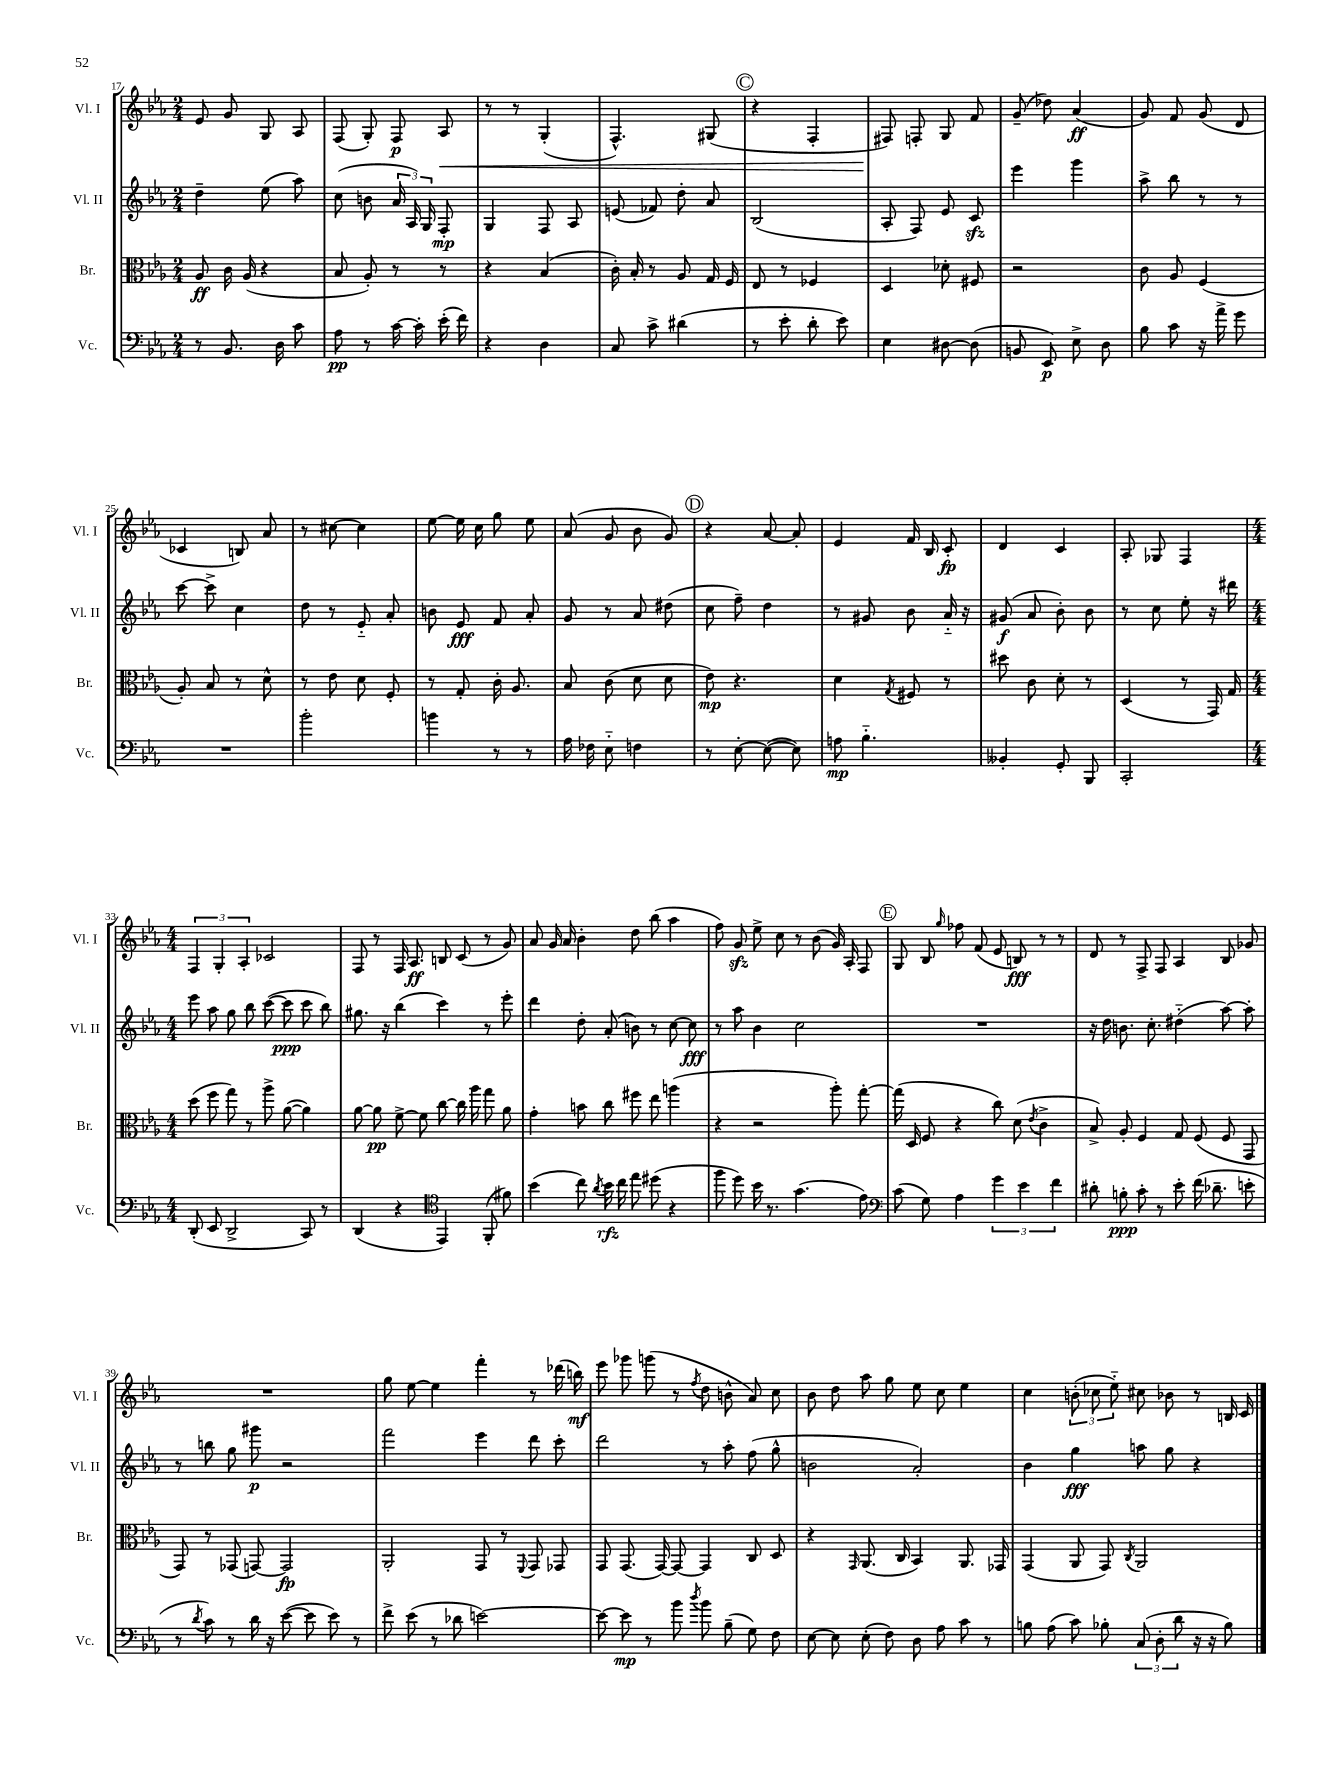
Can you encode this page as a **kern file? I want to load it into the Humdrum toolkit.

**kern	**dynam	**kern	**dynam	**kern	**dynam	**kern	**dynam
*part4	*part4	*part3	*part3	*part2	*part2	*part1	*part1
*staff4	*staff4	*staff3	*staff3	*staff2	*staff2	*staff1	*staff1
*I"Vc.	*	*I"Br.	*	*I"Vl. II	*	*I"Vl. I	*
*I'Vc.	*	*I'Br.	*	*I'Vl. II	*	*I'Vl. I	*
*clefF4	*	*clefC3	*	*clefG2	*	*clefG2	*
*k[b-e-a-]	*	*k[b-e-a-]	*	*k[b-e-a-]	*	*k[b-e-a-]	*
*M2/4	*	*M2/4	*	*M2/4	*	*M2/4	*
=17	=17	=17	=17	=17	=17	=17	=17
8r	.	8A-/	ff	4dd~\	.	8e-/	.
8.BB-/	.	16c\	.	.	.	8g/	.
.	.	(16A-/	.	.	.	.	.
.	.	4r	.	(8ee-\	.	8G/	.
16D\	.	.	.	.	.	.	.
8c\	.	.	.	8aa-\)	.	8A-/	.
=18	=18	=18	=18	=18	=18	=18	=18
8A-\	pp	8B-/	.	(8cc\	.	(8F/	.
8r	.	8A-'/)	.	8bn\	.	8G'/)	.
[16c\	.	8r	.	24a-/	.	8F/	p
.	.	.	.	24A-/)	.	.	.
16c'\]	.	.	.	.	.	.	.
.	.	.	.	24G/	.	.	.
!	!	!	!	!	!	!	!LO:HP:b
(16e-'\	.	8r	.	8F'/	mp	8A-/	<
16f\)	.	.	.	.	.	.	.
=19	=19	=19	=19	=19	=19	=19	=19
4r	.	4r	.	4G/	.	8r	.
.	.	.	.	.	.	8r	.
4D\	.	(4B-/	.	8F/	.	(4G'/	.
.	.	.	.	8A-/	.	.	.
=20	=20	=20	=20	=20	=20	=20	=20
8C/	.	16c'\)	.	(8en/	.	4.F^^/)	.
.	.	16B-'/	.	.	.	.	.
8c^\	.	8r	.	8f-X/)	.	.	.
(4d#X\	.	8A-/	.	8dd'\	.	.	.
.	.	16G/	.	8a-/	.	(8G#X/	.
.	.	16F/	.	.	.	.	.
!!LO:REH:place=s1:t=C
=21	=21	=21	=21	=21	=21	=21	=21
8r	.	8E-/	.	(2B-/	.	4r	.
8e-'\	.	8r	.	.	.	.	.
8d'\	.	4F-X/	.	.	.	4F'/	.
8e-\)	.	.	.	.	.	.	.
=22	=22	=22	=22	=22	=22	=22	=22
4E-\	.	4D/	.	8A-'/	.	8F#X/)	.
.	.	.	.	8F/)	.	8Fn'/	[
[8D#X\	.	8d-X'\	.	8e-/	.	8G/	.
(8D#\]	.	8F#X/	.	8czz/	.	8f/	.
=23	=23	=23	=23	=23	=23	=23	=23
8BBn/	.	2r	.	4eee-\	.	(8g~/	.
8EE-/)	p	.	.	.	.	8dd-X\)	.
8E-^\	.	.	.	4ggg\	.	(4a-/	ff
8D\	.	.	.	.	.	.	.
=24	=24	=24	=24	=24	=24	=24	=24
8B-\	.	8c\	.	8aa-^\	.	8g/)	.
8c\	.	8A-/	.	8bb-\	.	8f/	.
16r	.	(4F/	.	8r	.	(8g/	.
16a-^\	.	.	.	.	.	.	.
8g\	.	.	.	8r	.	8d/	.
!!LO:LB:g=z
=25	=25	=25	=25	=25	=25	=25	=25
2r	.	8A-'/)	.	[8ccc\	.	4c-X/	.
.	.	8B-/	.	8ccc^\]	.	.	.
.	.	8r	.	4cc\	.	8Bn/)	.
.	.	8d^^\	.	.	.	8a-/	.
=26	=26	=26	=26	=26	=26	=26	=26
2b-'\	.	8r	.	8dd\	.	8r	.
.	.	8e-\	.	8r	.	[8cc#X\	.
.	.	8d\	.	8e-/	.	4cc#\]	.
.	.	8F'/	.	8a-'/	.	.	.
=27	=27	=27	=27	=27	=27	=27	=27
4bn\	.	8r	.	8bn\	.	[8ee-\	.
.	.	8G'/	.	8e-/	fff	16ee-\]	.
.	.	.	.	.	.	16cc\	.
8r	.	16c'\	.	8f/	.	8gg\	.
.	.	8.A-/	.	.	.	.	.
8r	.	.	.	8a-'/	.	8ee-\	.
=28	=28	=28	=28	=28	=28	=28	=28
16A-\	.	8B-/	.	8g/	.	(8a-/	.
16F-X\	.	.	.	.	.	.	.
8E-\	.	(8c\	.	8r	.	8g/	.
4Fn\	.	8d\	.	8a-/	.	8b-\	.
.	.	8d\	.	(8dd#X\	.	8g/)	.
!!LO:REH:place=s1:t=D
=29	=29	=29	=29	=29	=29	=29	=29
8r	.	8e-\)	mp	8cc\	.	4r	.
[8E-'\	.	4.r	.	8ff~\)	.	.	.
(8E-\_	.	.	.	4dd\	.	[8a-/	.
8E-\])	.	.	.	.	.	8a-'/]	.
=30	=30	=30	=30	=30	=30	=30	=30
8An\	mp	4d\	.	8r	.	4e-/	.
4.B-\	.	.	.	8g#X/	.	.	.
.	.	8qG/	.	.	.	.	.
.	.	8F#X/	.	8b-\	.	16f/	.
.	.	.	.	.	.	16B-/	.
.	.	8r	.	16a-/	.	8c'/	fp
.	.	.	.	16r	.	.	.
=31	=31	=31	=31	=31	=31	=31	=31
4BB--X'/	.	8dd#X\	.	(8g#X/	f	4d/	.
.	.	8c\	.	8a-/	.	.	.
8GG'/	.	8d'\	.	8b-'\)	.	4c/	.
8BBB-/	.	8r	.	8b-\	.	.	.
=32	=32	=32	=32	=32	=32	=32	=32
2CC'/	.	(4D/	.	8r	.	8A-'/	.
.	.	.	.	8cc\	.	8G-X/	.
.	.	8r	.	8ee-'\	.	4F/	.
.	.	16GG/)	.	16r	.	.	.
.	.	16G/	.	16ddd#X\	.	.	.
!!LO:LB:g=z
=33	=33	=33	=33	=33	=33	=33	=33
*M4/4	*	*M4/4	*	*M4/4	*	*M4/4	*
(8DD'/	.	(8dd\	.	8eee-\	.	6F/	.
8EE-/	.	8ff\	.	8aa-\	.	.	.
.	.	.	.	.	.	6G'/	.
2DD^/	.	8gg\)	.	8gg\	.	.	.
.	.	.	.	.	.	6A-'/	.
.	.	8r	.	8bb-\	.	.	.
.	.	8aa-^\	.	([8ccc\	.	2c-X/	.
.	.	([8a-\	.	8ccc\]	ppp	.	.
8CC/)	.	4a-\])	.	8ccc\	.	.	.
8r	.	.	.	8bb-\)	.	.	.
=34	=34	=34	=34	=34	=34	=34	=34
(4DD/	.	[8a-\	.	8.gg#X\	.	8F/	.
.	.	8a-\]	pp	.	.	8r	.
.	.	.	.	16r	.	.	.
4r	.	[8f^\	.	(4bb-\	.	16F/	.
.	.	.	.	.	.	8.A-/	ff
.	.	8f\]	.	.	.	.	.
*clefC4	*	*	*	*	*	*	*
4EE-/)	.	[8cc\	.	4ccc\)	.	8Bn/	.
.	.	16cc\]	.	.	.	(8c/	.
.	.	16aa-\	.	.	.	.	.
(8FF'/	.	8gg\	.	8r	.	8r	.
8f#X\)	.	8a-\	.	8eee-'\	.	8g/)	.
=35	=35	=35	=35	=35	=35	=35	=35
(4b-\	.	4g'\	.	4ddd\	.	8a-/	.
.	.	.	.	.	.	16g/	.
.	.	.	.	.	.	16a-/	.
8cc\)	.	8bn\	.	8dd'\	.	4b-'\	.
8qa-/	.	.	.	.	.	.	.
16b-\	rfz	8cc\	.	(8a-'/	.	.	.
16cc\	.	.	.	.	.	.	.
8ee-\	.	8ff#X\	.	8bn\)	.	8dd\	.
(8dd#X\	.	8ee-\	.	8r	.	(8bb-\	.
4r	.	(4aan\	.	[8cc\	.	4aa-\	.
.	.	.	.	8cc\]	fff	.	.
=36	=36	=36	=36	=36	=36	=36	=36
8ff\	.	4r	.	8r	.	8ff\)	.
8dd\)	.	.	.	8aa-\	.	8gzz/	.
16b-\	.	2r	.	4b-\	.	8ee-^\	.
8.r	.	.	.	.	.	.	.
.	.	.	.	.	.	8cc\	.
(4.g\	.	.	.	2cc\	.	8r	.
.	.	.	.	.	.	(8b-\	.
.	.	8aa-'\)	.	.	.	16g/)	.
.	.	.	.	.	.	16A-'/	.
8e-\)	.	[8gg'\	.	.	.	8F/	.
!!LO:REH:place=s1:t=E
=37	=37	=37	=37	=37	=37	=37	=37
*clefF4	*	*	*	*	*	*	*
(8c\	.	(16gg\]	.	1r	.	8G/	.
.	.	16D/	.	.	.	.	.
8G\)	.	8F/	.	.	.	8B-/	.
.	.	.	.	.	.	16qqgg/	.
4A-\	.	4r	.	.	.	8ff-X\	.
.	.	.	.	.	.	(8f/	.
6g\	.	8cc\)	.	.	.	8e-/	.
.	.	(8d\	.	.	.	8Bn/)	fff
6e-\	.	.	.	.	.	.	.
.	.	8qe-/	.	.	.	.	.
.	.	4c^\	.	.	.	8r	.
6f\	.	.	.	.	.	.	.
.	.	.	.	.	.	8r	.
=38	=38	=38	=38	=38	=38	=38	=38
8d#X'\	.	8B-^/)	.	16r	.	8d/	.
.	.	.	.	16dd\	.	.	.
8Bn'\	ppp	8A-'/	.	8.bn\	.	8r	.
8c'\	.	4F/	.	.	.	8F^/	.
.	.	.	.	8.cc'\	.	.	.
8r	.	.	.	.	.	8F/	.
8e-'\	.	8G/	.	(4dd#X\	.	4A-/	.
(16f\	.	(8F/	.	.	.	.	.
8.d-X~\	.	.	.	.	.	.	.
.	.	8F/	.	[8aa-\)	.	8B-/	.
8en'\	.	8GG/	.	8aa-'\]	.	8g-X/	.
!!LO:LB:g=z
=39	=39	=39	=39	=39	=39	=39	=39
8r	.	8GG/)	.	8r	.	1r	.
8qd/	.	.	.	.	.	.	.
8c\)	.	8r	.	8bbn\	.	.	.
8r	.	(8GG-X/	.	8gg\	.	.	.
16d\	.	[8GGn/)	.	8ggg#X\	p	.	.
16r	.	.	.	.	.	.	.
([8e-\	.	2GG/]	fp	2r	.	.	.
8e-\]	.	.	.	.	.	.	.
8e-\)	.	.	.	.	.	.	.
8r	.	.	.	.	.	.	.
=40	=40	=40	=40	=40	=40	=40	=40
8f^\	.	2AA-'/	.	2fff\	.	8gg\	.
(8e-\	.	.	.	.	.	[8ee-\	.
8r	.	.	.	.	.	4ee-\]	.
8d-X\	.	.	.	.	.	.	.
[2en\)	.	8GG/	.	4eee-\	.	4fff'\	.
.	.	8r	.	.	.	.	.
.	.	8qqFF/	.	.	.	.	.
.	.	8GG/	.	8ddd\	.	8r	.
.	.	8GG-X/	.	8ccc'\	.	(16ddd-X\	.
.	.	.	.	.	.	16bbn\)	mf
=41	=41	=41	=41	=41	=41	=41	=41
8e\_	.	8GG/	.	2ddd\	.	8eee-\	.
8e\]	mp	(8.GG/	.	.	.	8ggg-X\	.
8r	.	.	.	.	.	(8gggn\	.
.	.	[16GG/)	.	.	.	.	.
8b-\	.	8GG/_	.	.	.	8r	.
8qdd/	.	.	.	.	.	8qff/	.
8b-\	.	4GG/]	.	8r	.	8dd\	.
(8B-~\	.	.	.	8aa-'\	.	8bn^^\	.
8G\)	.	8C/	.	(8ff\	.	8a-/)	.
8F\	.	8D/	.	8gg^^\	.	8cc\	.
=42	=42	=42	=42	=42	=42	=42	=42
[8E-\	.	4r	.	2bn\	.	8b-\	.
8E-\]	.	.	.	.	.	8dd\	.
.	.	16qqGG/	.	.	.	.	.
(8E-'\	.	(8.AA-/	.	.	.	8aa-\	.
8F\)	.	.	.	.	.	8gg\	.
.	.	16C/	.	.	.	.	.
8D\	.	4BB-/)	.	2a-'/)	.	8ee-\	.
8A-\	.	.	.	.	.	8cc\	.
8c\	.	8.AA-/	.	.	.	4ee-\	.
8r	.	.	.	.	.	.	.
.	.	16GG-X/	.	.	.	.	.
=43	=43	=43	=43	=43	=43	=43	=43
8Bn\	.	(4GG/	.	4b-\	.	4cc\	.
(8A-\	.	.	.	.	.	.	.
8c\)	.	8AA-/	.	4gg\	fff	(12bn'\	.
.	.	.	.	.	.	12cc-X\	.
8B-X'\	.	8GG/)	.	.	.	.	.
.	.	.	.	.	.	12ee-\)	.
.	.	8qC/	.	.	.	.	.
(12C/	.	2AA-/	.	8aan\	.	8cc#X\	.
12D'\	.	.	.	.	.	.	.
.	.	.	.	8gg\	.	8b-X\	.
12d\	.	.	.	.	.	.	.
16r	.	.	.	4r	.	8r	.
16r	.	.	.	.	.	.	.
8B-\)	.	.	.	.	.	16Bn/	.
.	.	.	.	.	.	16c/	.
==	==	==	==	==	==	==	==
*-	*-	*-	*-	*-	*-	*-	*-
